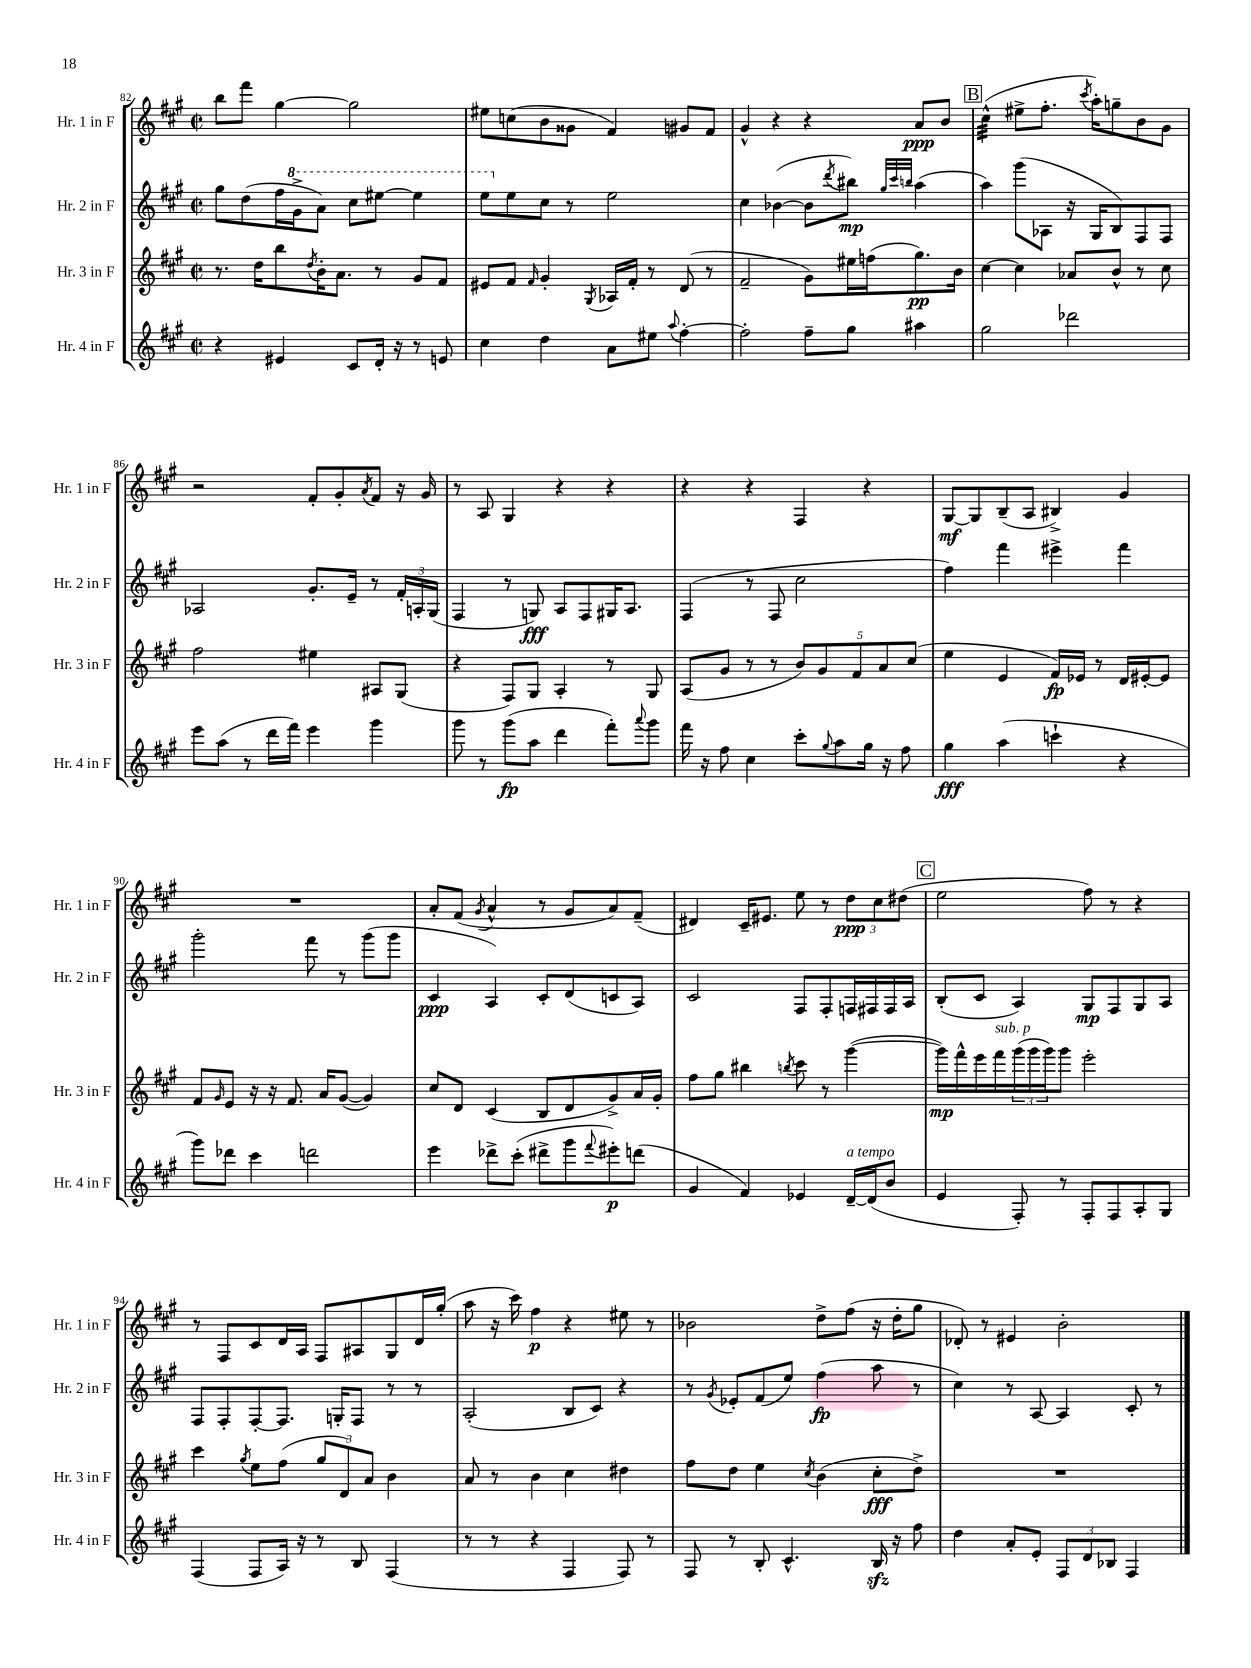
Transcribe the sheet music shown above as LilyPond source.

<<
\new StaffGroup <<
\new Staff = "s0" \with { instrumentName = "Hr. 1 in F" shortInstrumentName = "Hr. 1 in F" } {
    \clef treble \key a \major \defaultTimeSignature \time 2/2
    b''8 fis'''8 gis''4~ gis''2 |
    eis''8 c''8( b'8 gisis'8 fis'4) gis'8 fis'8 |
    gis'4-^ r4 r4 a'8\ppp b'8 |
    \mark \markup { \box "B" } cis''4:32-^( eis''8-> fis''8.-. \acciaccatura { cis'''8 } a''16-.) g''8-- b'8 gis'8 |
    r2 fis'8-. gis'8-. \acciaccatura { a'8 } fis'8 r16 gis'16 |
    r8 a8 gis4 r4 r4 |
    r4 r4 fis4 r4 |
    gis8~\mf gis8 b8--( a8 bis4->) gis'4 |
    R1 |
    a'8-. fis'8( \acciaccatura { gis'8 } a'4-^ r8 gis'8 a'8) fis'8--( |
    dis'4) cis'16-- eis'8. e''8 r8 \tuplet 3/2 { d''8\ppp cis''8 dis''8( } |
    \mark \markup { \box "C" } e''2 fis''8) r8 r4 |
    r8 fis8 cis'8 d'16 a16 fis8 ais8 gis8 d'16 gis''16-.( |
    a''8 r16 cis'''16) fis''4\p r4 eis''8 r8 |
    bes'2 d''8-> fis''8( r16 d''16-. gis''8 |
    des'8-.) r8 eis'4 b'2-. \bar "|." |
}
\new Staff = "s1" \with { instrumentName = "Hr. 2 in F" shortInstrumentName = "Hr. 2 in F" } {
    \clef treble \key a \major \defaultTimeSignature \time 2/2
    gis''8 d''8( fis''16 \ottava #1 gis''16-> a''8) cis'''8 eis'''8~ eis'''4 |
    e'''8 \ottava #0 e''8 cis''8 r8 e''2 |
    cis''4 bes'4~( bes'8 \acciaccatura { d'''8 } bis''8\mp) \grace { gis''32 cis'''32 b''32 } a''4( |
    \mark \markup { \box "B" } a''4) gis'''8( aes8 r16 gis16 b8) fis8 fis8 |
    aes2 gis'8.-. e'16-- r8 \tuplet 3/2 { fis'16-. a16-. gis16( } |
    fis4 r8 g8\fff) a8 fis8 gis16 a8. |
    fis4( r8 fis8 cis''2 |
    fis''4) fis'''4 eis'''4-> fis'''4 |
    gis'''2-. fis'''8 r8 gis'''8( gis'''8 |
    cis'4\ppp a4) cis'8-. d'8( c'8 a8) |
    cis'2 fis8 fis8-. f16 fis16 fis16 a16 |
    \mark \markup { \box "C" } b8-.( cis'8 a4) gis8\mp fis8 gis8 a8 |
    fis8 fis8-. fis8~-. fis8. g16-. fis8 r8 r8 |
    a2-.( b8 cis'8) r4 |
    r8 \acciaccatura { gis'8 } ees'8-. fis'8( e''8) fis''4\fp( a''8 r8 |
    cis''4) r8 a8~ a4 cis'8-. r8 \bar "|." |
}
\new Staff = "s2" \with { instrumentName = "Hr. 3 in F" shortInstrumentName = "Hr. 3 in F" } {
    \clef treble \key a \major \defaultTimeSignature \time 2/2
    r8. d''16 b''8 \acciaccatura { d''8 } b'16-. a'8. r8 gis'8 fis'8 |
    eis'8 fis'8 \grace { fis'16 } gis'4-. \acciaccatura { gis8 } aes16 fis'16-. r8 d'8( r8 |
    fis'2-- gis'8) eis''16 f''16( gis''8.\pp) b'16 |
    \mark \markup { \box "B" } cis''4~ cis''4 aes'8 b'8-^ r8 cis''8 |
    fis''2 eis''4 ais8 gis8( |
    r4 fis8) gis8 a4-. r8 gis8 |
    a8( gis'8 r8 r8 \tuplet 5/4 { b'8) gis'8 fis'8 a'8 cis''8( } |
    e''4 e'4 fis'16\fp) ees'16 r8 d'16 eis'16~-. eis'8 |
    fis'8 \grace { gis'16 } e'8 r16 r16 fis'8. a'16 gis'8~( gis'4) |
    cis''8 d'8 cis'4( b8 d'8 gis'8->) a'16 gis'16-. |
    fis''8 gis''8 bis''4 \acciaccatura { b''8 } cis'''8 r8 gis'''4~( |
    \mark \markup { \box "C" } gis'''16\mp) fis'''16-^ e'''16 fis'''16^\markup { \italic "sub. p" } \tuplet 3/2 { gis'''16( gis'''16 gis'''16) } gis'''8 e'''2-. |
    cis'''4 \acciaccatura { gis''8 } e''8 fis''8( \tuplet 3/2 { gis''8 d'8) a'8 } b'4 |
    a'8 r8 b'4 cis''4 dis''4 |
    fis''8 d''8 e''4 \acciaccatura { cis''8 } b'4( cis''8-.\fff d''8->) |
    R1 \bar "|." |
}
\new Staff = "s3" \with { instrumentName = "Hr. 4 in F" shortInstrumentName = "Hr. 4 in F" } {
    \clef treble \key a \major \defaultTimeSignature \time 2/2
    r4 eis'4 cis'8 d'16-. r16 r8 e'8 |
    cis''4 d''4 a'8 eis''8 \appoggiatura { a''8 } fis''4~-. |
    fis''2-. fis''8-- gis''8 ais''4 |
    \mark \markup { \box "B" } gis''2 des'''2 |
    e'''8 a''8( r8 d'''16 fis'''16) e'''4 gis'''4 |
    gis'''8 r8 gis'''8\fp( a''8 d'''4 fis'''8-.) \appoggiatura { a'''8 } gis'''8 |
    fis'''16 r16 fis''8 cis''4 cis'''8-. \appoggiatura { gis''8 } a''8 gis''16 r16 fis''8 |
    gis''4\fff a''4( c'''4-! r4 |
    gis'''8) des'''8 cis'''4 d'''2 |
    e'''4 des'''8-> cis'''8-.( dis'''8-> gis'''8 \appoggiatura { fis'''8 } eis'''8-.\p) d'''8( |
    gis'4 fis'4) ees'4 d'16~--^\markup { \italic "a tempo" } d'16( b'8 |
    \mark \markup { \box "C" } e'4 fis8-.) r8 fis8-. fis8 a8-. gis8 |
    fis4( fis8 a16) r16 r8 b8 fis4( |
    r8 r8 r4 fis4 fis8) r8 |
    fis8 r8 b8-. cis'4.-^ b16\sfz r16 fis''8 |
    d''4 a'8-. e'8-. \tuplet 3/2 { fis8 d'8 bes8 } fis4 \bar "|." |
}
>>
>>
\layout { \context { \Score currentBarNumber = #82 } }
